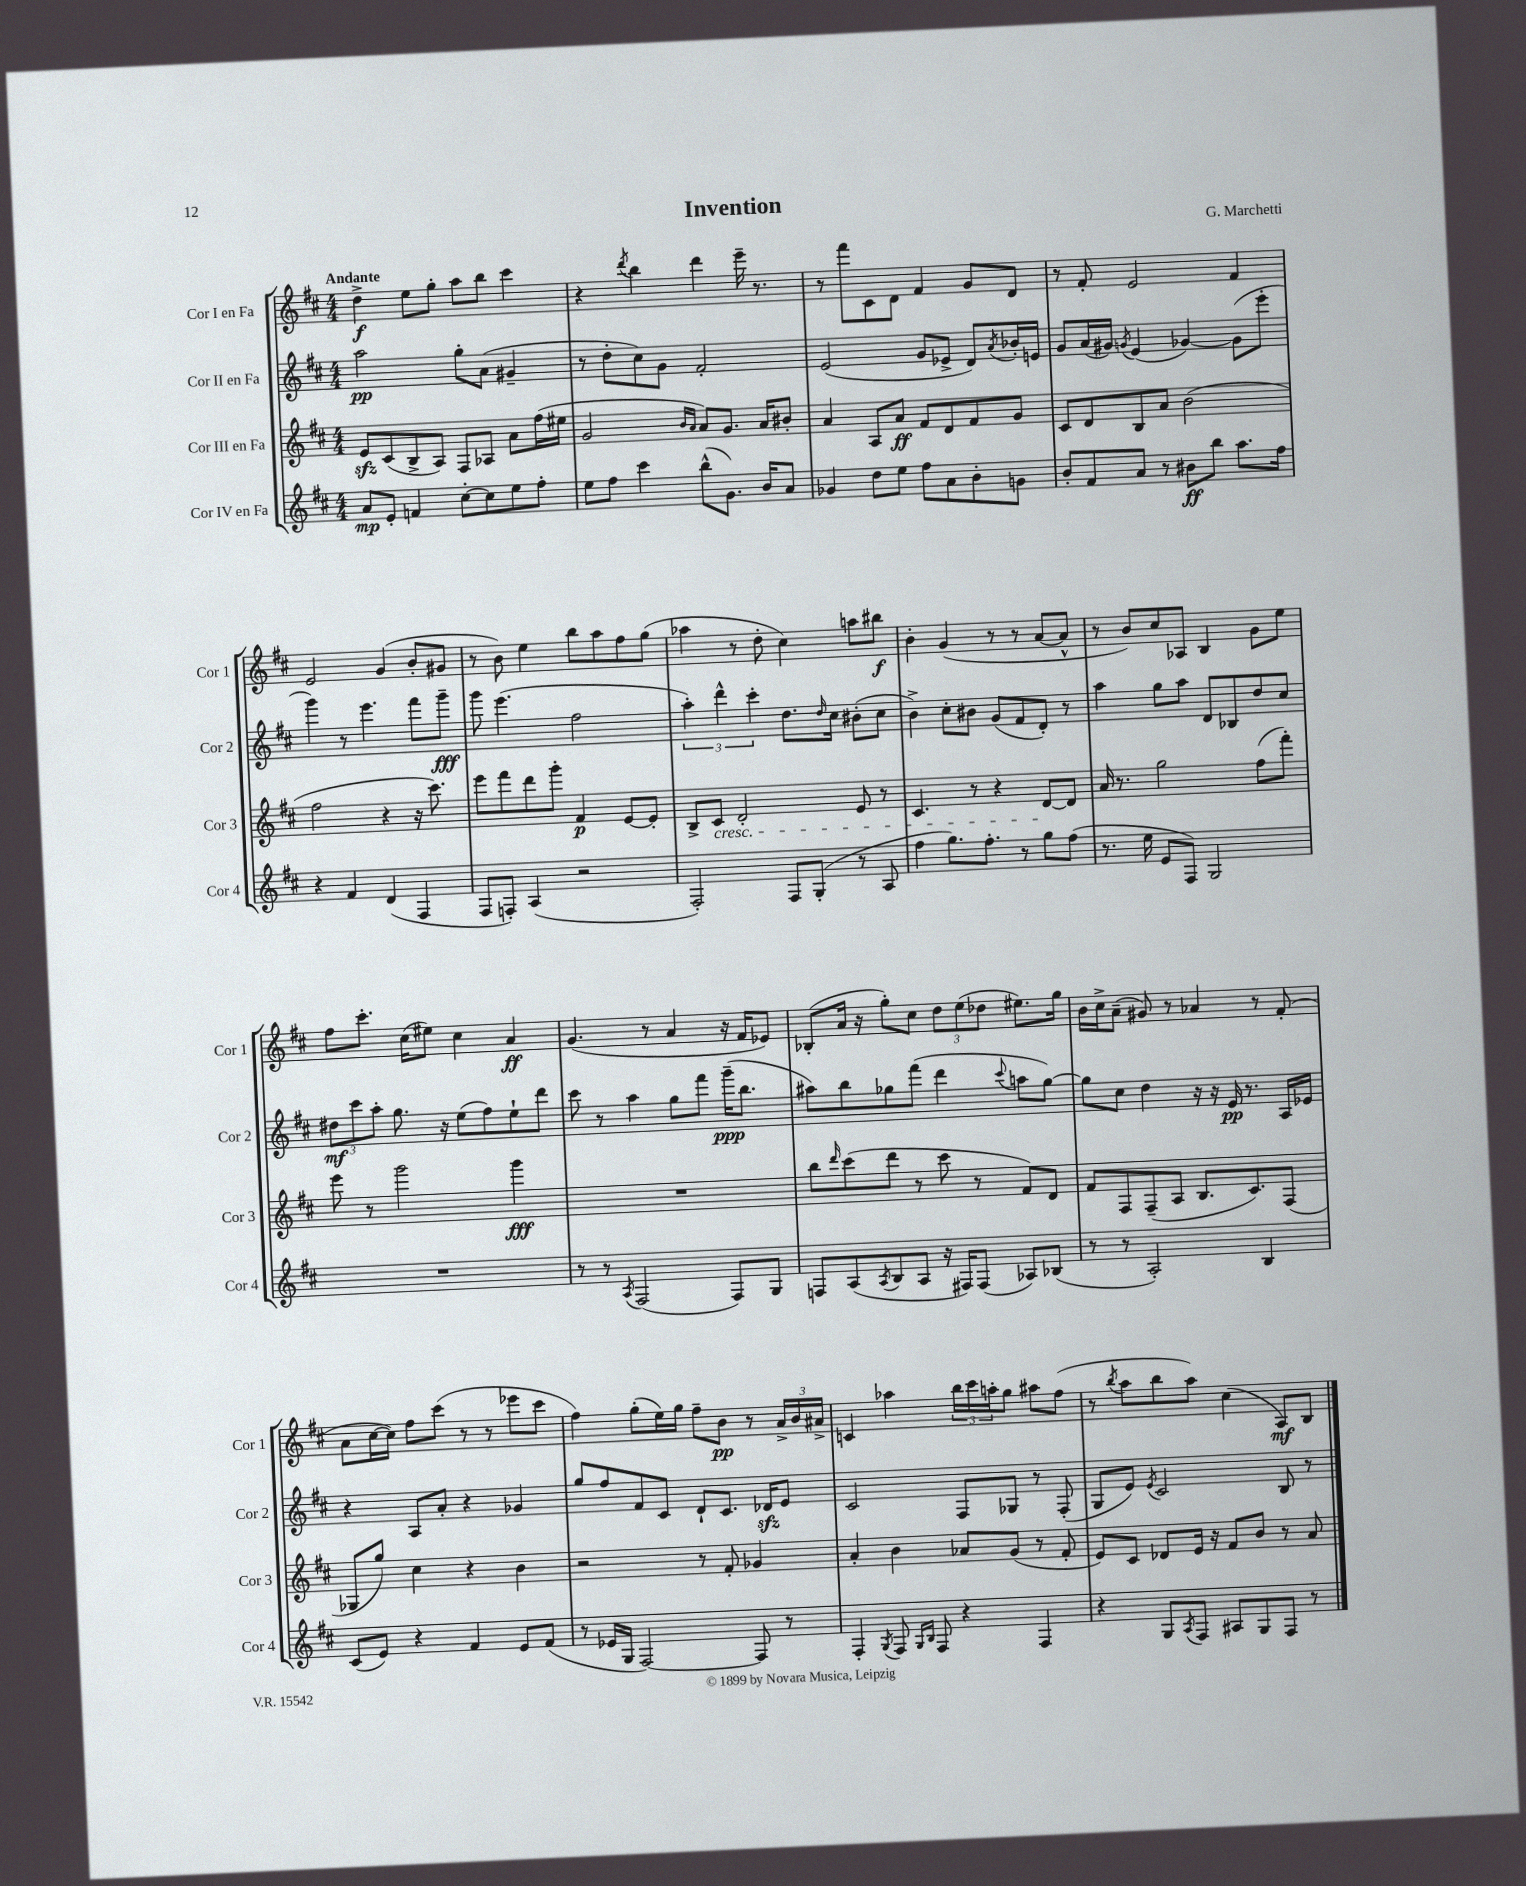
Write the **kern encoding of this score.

**kern	**kern	**kern	**kern
*staff4	*staff3	*staff2	*staff1
*clefG2	*clefG2	*clefG2	*clefG2
*k[f#c#]	*k[f#c#]	*k[f#c#]	*k[f#c#]
*M4/4	*M4/4	*M4/4	*M4/4
8a	8e	2aa	4dd^
8e'	(8c#	.	.
4f	8B^	.	8ee
.	8A)	.	8gg'
[8cc#'	8F#	8gg'	8aa
8cc#]	8A-	(8a	8bb
8ee	8a	4g#~	4ccc#
8ff#'	(16ff#	.	.
.	16ee#	.	.
=	=	=	=
8ee	2g	8r	4r
8ff#	.	8dd'	.
.	.	.	8qddd
4ccc#	.	8cc#)	4bb
.	.	8g	.
.	16qqb	.	.
.	16qqa	.	.
(8bb^^	8a)	2f#'	4ddd
8.g)	8.g	.	.
.	.	.	16eee~
16b	16a	.	8.r
8a	8b#'	.	.
=	=	=	=
4g-	4a	(2e	8r
.	.	.	8fff#
8dd	8A	.	8c#
8ee	8a	.	8d
8ff#	8f#	8g	4f#
8a	8d	8e-^	.
8b'	8f#	8d)	8g
.	.	8qa	.
8g	8g	16b-'	8d
.	.	16e	.
=	=	=	=
8b'	8c#	8g	8r
8f#	8d	(16a	8f#'
.	.	16g#)	.
.	.	8qg	.
8a	8B	(4e	2e
8r	8a	.	.
8b#	(2b	[4g-)	.
8bb	.	.	.
8.aa	.	(8g-]	4f#
.	.	8eee'	.
16ff#	.	.	.
=	=	=	=
4r	2ff#	4ggg)	2e
4f#	.	8r	.
.	.	4.eee	.
(4d	4r	.	(4g
4F#	16r	8fff#	8b'
.	8.ccc#)	.	.
.	.	8ggg~	8g#
=	=	=	=
8F#	8eee	8ggg	8r
8F')	8fff#	(4.eee	8b)
(4A	8ddd	.	4ee
.	8ggg'	.	.
2r	4f#	2ff#	8bb
.	.	.	8aa
.	[8e	.	8ff#
.	8e']	.	(8gg
=	=	=	=
2F#')	8B^	6aa')	4aa-
.	8c#	.	.
.	.	6ddd^^	.
.	2d'	.	8r
.	.	6ccc#'	.
.	.	.	8dd'
8F#	.	8.dd	4cc#)
(8G'	.	.	.
.	.	16qqdd	.
.	.	16cc#	.
8r	8e	(8b#'	8aa
8A	8r	8cc#	8bb#
=	=	=	=
4ff#	4.c#	4b^)	4b'
8.gg)	.	8cc#'	(4g
.	8r	8b#	.
8.ff#'	.	.	.
.	4r	(8g	8r
8r	.	8f#	8r
8gg	[8d	8d')	[8a
(8ff#	8d]	8r	8a^^]
=	=	=	=
8.r	16a	4aa	8r
.	8.r	.	.
.	.	.	8b)
16ee	.	.	.
8e	2gg	8gg	8cc#
8F#)	.	8aa	8A-
2G	.	8d	4B
.	.	8B-	.
.	(8ff#	8dd	8g
.	8fff#')	8cc#	8ee
=	=	=	=
1r	8eee	12dd#	8ff#
.	.	12ccc#	.
.	8r	.	8.ccc#'
.	.	12aa'	.
.	2ggg	8.gg	.
.	.	.	(16cc#
.	.	.	8ee#)
.	.	16r	.
.	.	(8ee	4cc#
.	.	8ff#)	.
.	4ggg	8ee`	4a
.	.	8ddd	.
=	=	=	=
8r	1r	8ccc#	(4.g
8r	.	8r	.
8qA	.	.	.
(2F#	.	4aa	.
.	.	.	8r
.	.	8gg	4a
.	.	8fff#	.
8F#)	.	(16ggg~	16r
.	.	8.bb	16f#
8G	.	.	8e-)
=	=	=	=
8F	8bb	8aa#)	(8B-'
.	16qqddd	.	.
(8A	(8ccc#	8bb	16a
.	.	.	16r
8qA	.	.	.
8B	8ddd	8gg-	8gg')
8A	8r	(8fff#	8cc#
16r	8ccc#	4ddd	12dd
16F#)	.	.	.
.	.	.	(12ee
(8F#	8r	.	.
.	.	.	12dd-
.	.	8qqccc#	.
8A-)	8f#)	8aa	8.ee#)
(8B-	8d	[8gg-)	.
.	.	.	16gg
=	=	=	=
8r	8f#	8gg-]	16b
.	.	.	16cc#^
8r	8F#	8cc#	(8a~
2A')	(8F#~	4dd	8g#)
.	8A	.	8r
.	8.B	16r	4a-
.	.	16r	.
.	.	16e	.
.	8.c#)	8.r	.
4B	.	.	8r
.	(8F#	16A	(8f#'
.	.	16e-	.
=	=	=	=
(8c#	8G-	4r	8a
8e)	8gg)	.	[16cc#
.	.	.	16cc#])
4r	4cc#	8A	8ff#
.	.	8a'	(8ccc#
4f#	4r	4r	8r
.	.	.	8r
8e	4b	4g-	8eee-
(8f#	.	.	8ccc#
=	=	=	=
8r	2r	8gg	4ff#)
16e-	.	8ff#	.
16G	.	.	.
[2F#)	.	8f#	(8gg'
.	.	8c#	16ee)
.	.	.	16gg
.	8r	8d`	8ff#~
.	8f#'	8.c#	8b
8F#]	4g-	.	8r
.	.	16d-	.
8r	.	8e	24a^
.	.	.	24b
.	.	.	24a#^
=	=	=	=
4F#'	4a'	2c#	4c
8qG	.	.	.
8F#	4b	.	4aa-
16qqG	.	.	.
16qqB	.	.	.
8F#	.	.	.
4r	8a-	8F#	24bb
.	.	.	24ccc#
.	.	.	24aa'
.	(8g	8G-	8gg
4F#	8r	8r	8aa#
.	8f#'	(8F#'	(8ff#
=	=	=	=
4r	8e)	8G	8r
.	.	.	8qbb
.	8c#	8e)	8aa
.	.	8qe	.
8G	8d-	2c#	8bb
8qA	.	.	.
8F#	16e	.	8aa)
.	16r	.	.
8A#	8f#	.	(4cc#
8G	8b	.	.
8F#	8r	8B	8A)
8r	8a	8r	8B
==	==	==	==
*-	*-	*-	*-
